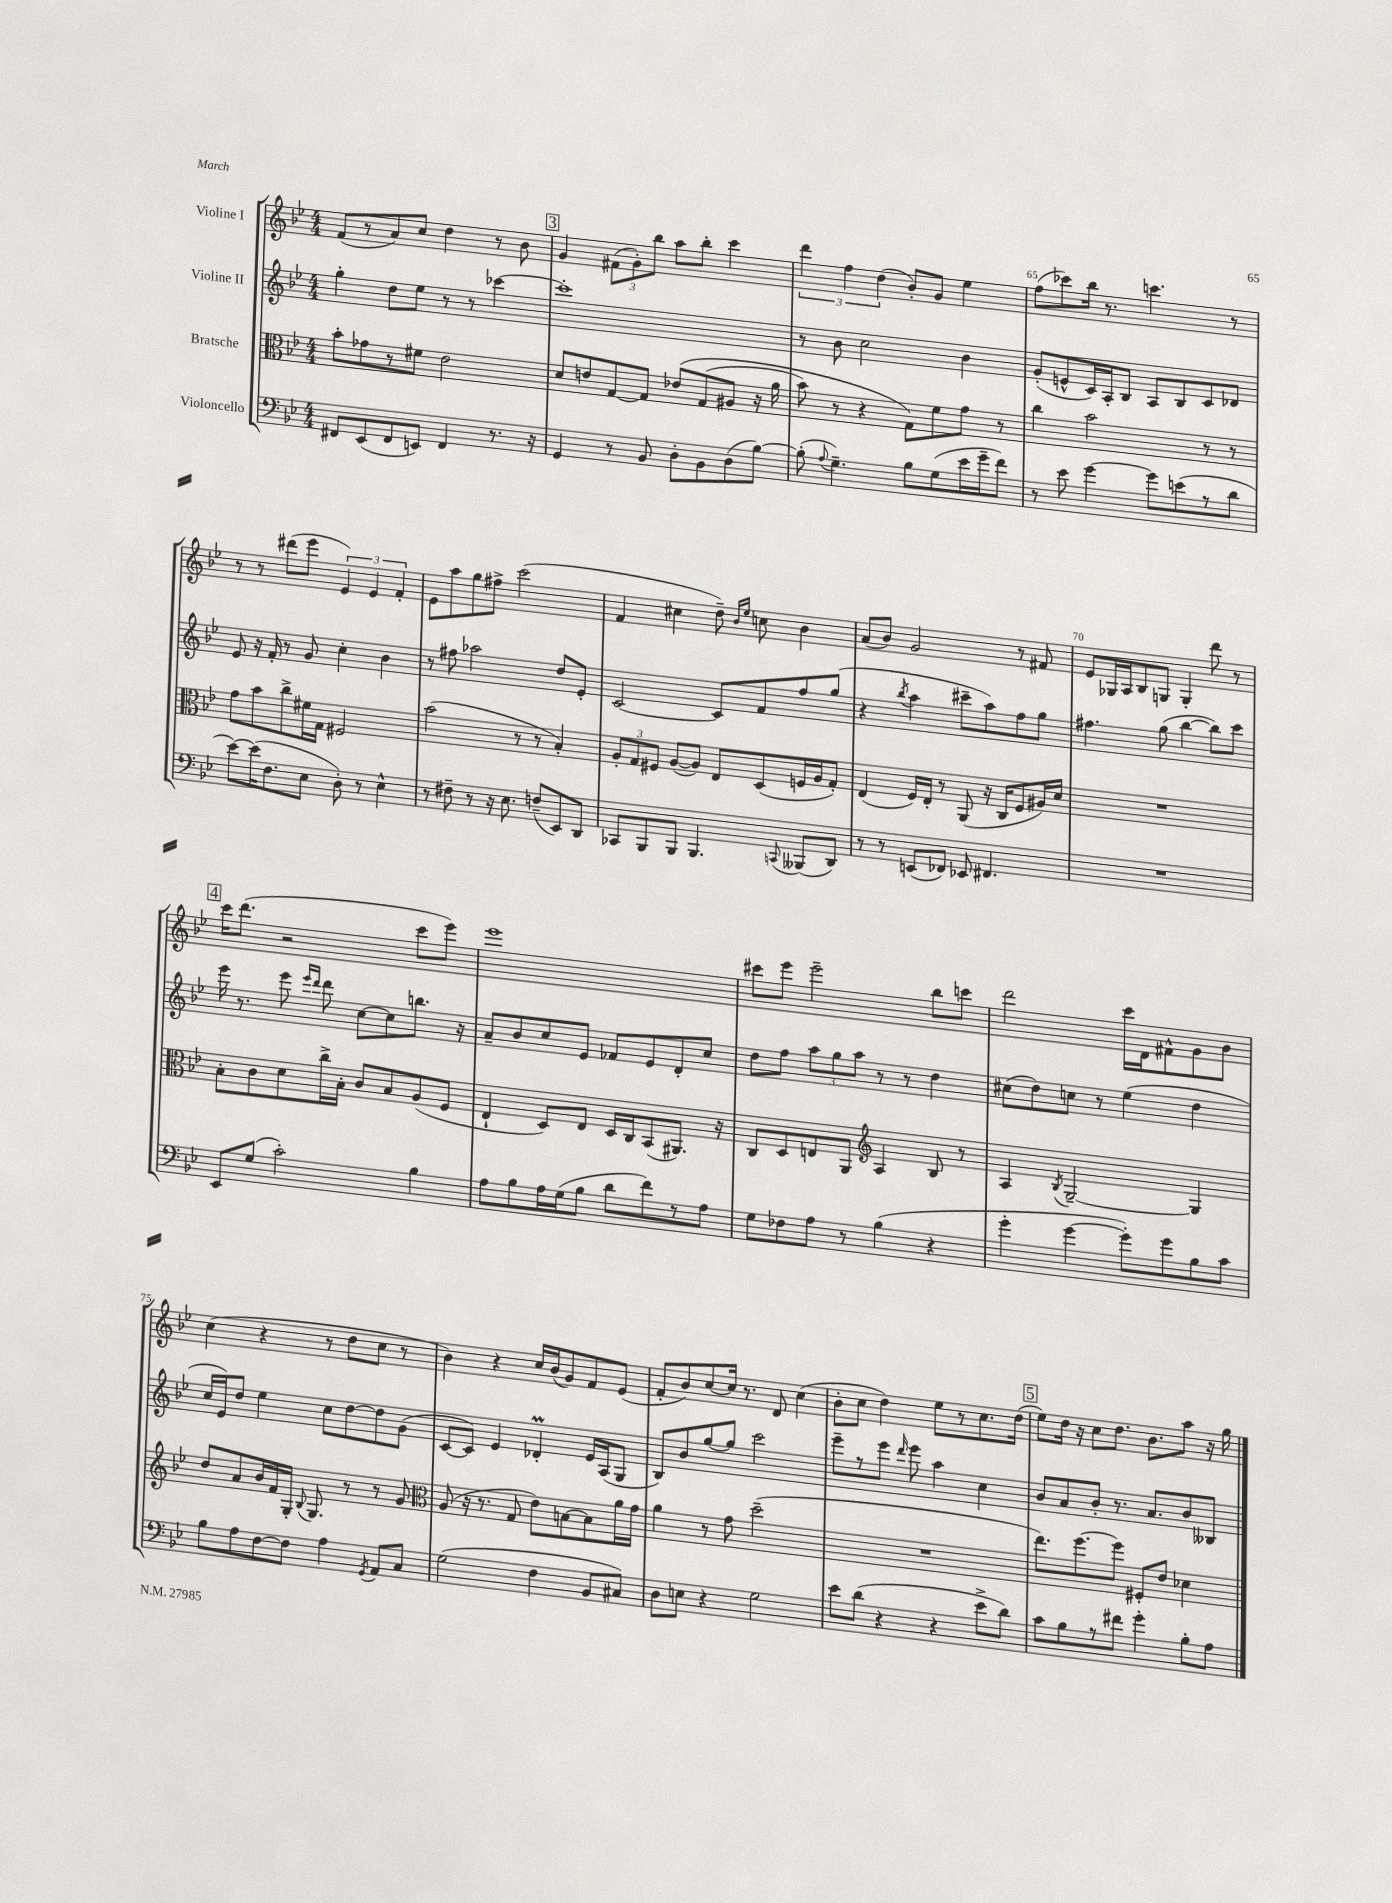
<<
\new StaffGroup <<
\new Staff = "s0" \with { instrumentName = "Violine I" } {
    \clef treble \key bes \major \numericTimeSignature \time 4/4
    \autoBeamOff f'8[( r8 a'8) c''8] d''4 r8 bes'8 |
    \mark \markup { \box "3" } g'4 \tuplet 3/2 { fis'8[( g'8-.) bes''8] } a''8[ bes''8]-. c'''4 |
    \tuplet 3/2 { d'''4 f''4 d''4( } bes'8[-.) g'8] ees''4 |
    f''8[( ces'''8) bes''16] r8. c'''4. r8 |
    r8 r8 dis'''8[( ees'''8] \tuplet 3/2 { ees'4) ees'4 f'4-. } |
    ees'8[ a''8 g''8 fis''8]-> c'''2( |
    f'4 cis''4 d''8--) \grace { bes'16[ ees''16] } c''8 bes'4 |
    a'8[( bes'8]) g'2 r8 fis'8 |
    ees'8[ ges16 a16 bes8 g8] g4-. d'''8 r8 |
    \mark \markup { \box "4" } c'''16[ d'''8.]( r2 c'''8[ ees'''8]) |
    ees'''1 |
    cis'''8[ ees'''8] ees'''2-- bes''8[ c'''8] |
    d'''2 c'''16[ d'16 fis'8-^ g'8 bes'8] |
    c''4( r4 r8 d''8[ c''8] r8 |
    bes'4) r4 c''16[ bes'16( g'8) f'8 ees'8]( |
    f'8[-. bes'8) c''8~ c''16] r8. d'8 c''4( |
    bes'8[-. c''8] d''4) ees''8[ r8 c''8. d''16]( |
    \mark \markup { \box "5" } ees''8[) d''16] r16 c''8[ d''8.] bes'8.[ a''8] r16 g''16 \bar "|." |
}
\new Staff = "s1" \with { instrumentName = "Violine II" } {
    \clef treble \key bes \major \numericTimeSignature \time 4/4
    \autoBeamOff g''4-. d''8[ ees''8] r8 r8 ces'''4~ |
    \mark \markup { \box "3" } ces'''1-. |
    r8 bes'8 c''2 bes'4 |
    g'8[-.( e'8-^ c'16) a16-. bes8] a8[ bes8 c'8 des'8] |
    ees'8 r16 f'16-. r8 g'8 c''4-. bes'4 |
    r8 fis''8 aes''2 d''8[ ees'8]-. |
    c'2~ c'8[ f'8 f''8 g''8]( |
    r4 \acciaccatura { bes''8 } a''4 cis'''8[-- a''8) f''8 g''8] |
    fis''4. g''8( bes''4~ bes''8[) c'''8] |
    \mark \markup { \box "4" } ees'''16 r8. ees'''8 \grace { ees'''16[ d'''16] } d'''8 c''8[~ c''8 b''8.] r16 |
    a'8[-- bes'8 c''8 ees'8] fes'8[ ees'8 d'8-. c''8] |
    d''8[ f''8] \tuplet 3/2 { a''8[ g''8 a''8] } r8 r8 d''4 |
    cis''8[( d''8) c''8] r8 ees''4( d''4 |
    c''16[ ees'16) d''8] ees''4 c''8[ d''8~ d''8 g'8]( |
    c'8[~ c'8]) ees'4 des'4-.\prall ees'16[ a16( g8] |
    bes8[) bes'8 g''8~ g''8] c'''2 |
    ees'''8[-- r8 ees'''8] \grace { d'''16 } ees'''8 a''4 c''4 |
    \mark \markup { \box "5" } bes'8[ a'8 bes'8]-. r8. a'8.[ bes'8 beses8] \bar "|." |
}
\new Staff = "s2" \with { instrumentName = "Bratsche" } {
    \clef alto \key bes \major \numericTimeSignature \time 4/4
    \autoBeamOff bes'8[-. ges'8 r8 fis'8] ees'2 |
    \mark \markup { \box "3" } d'8[ e'8 g8~ g8] ees'8[\( g8( ais8] r16 a'16 |
    bes'8) r8 r4 g8[\) f'8 g'8] r8 |
    c''4 bes'2 r8 r8 |
    g'8[ bes'8 c''8-> fis'16 g16] fis2 |
    bes'2( r8 r8 bes4-.) |
    \tuplet 3/2 { a8[-. g8 fis8] } a8[~( a8]) ees8[ d8( f16 a16 g8]-.) |
    ees4( f16[) ees16]-. r8 a,8( r16 c16[ f8 ais16) d'16] |
    R1 |
    \mark \markup { \box "4" } bes8[-. c'8 d'8 c''16-> bes16]-. c'8[ bes8 a8( f8] |
    ees4-! d8[) ees8] d16[ c16 bes,8( ais,8.]) r16 |
    c8[ d8 e8 a,8] \clef treble a4 bes8 r8 |
    a4 \acciaccatura { bes8 } g2~-- g4 |
    d''8[ a'8 bes'16 f'16 g16]-. \appoggiatura { bes8 } g8. r8 r8 g'8 |
    \clef alto a8( r16 r8. g8 ees'8[) b8~ b8 a'16 g'16] |
    a'4 r8 g'8 d''2--( |
    R1 |
    \mark \markup { \box "5" } ees''8.[) f''8.~ f''8] fis8[-. ees'8] des'4 \bar "|." |
}
\new Staff = "s3" \with { instrumentName = "Violoncello" } {
    \clef bass \key bes \major \numericTimeSignature \time 4/4
    \autoBeamOff fis,8[ ees,8( fis,8 e,8]) fis,4 r8. r16 |
    \mark \markup { \box "3" } g,4 r8 bes,8 d8[-. bes,8 d8( bes8]~) |
    bes8-.( \appoggiatura { a8 } g4.--) bes8[ g8( ees'16 g'16-- f'8]) |
    r8 ees'8 g'4~ g'8[ e'8( r8 d'8] |
    ees'8[~) ees'16( f8. ees8] d8-.) r8 ees4-^ |
    r8 fis8-- r8 r16 ees8. f8[--( ees,8) d,8] |
    ces,8[ bes,,8 bes,,8] bes,,4. \appoggiatura { c,8 } beses,,8[( d,8]) |
    r8 r8 e,8[( fes,8]) ees,8 fis,4. |
    R1 |
    \mark \markup { \box "4" } ees,8[ g8]( c'2-.) bes4 |
    a8[ bes8 a16 g16( bes8] d'8[ f'8) r8 a8] |
    g8[ fes8 a8] r8 bes4( r4 |
    g'4-. g'4~ g'8[-.) g'8 bes8 c'8] |
    bes8[ a8 f8~ f8] a4 \acciaccatura { g,8 } a,8[ c8] |
    g2( f4 bes,8[ cis8]) |
    d8[ e8] r4 g2 |
    ees'8[ d'8]( r4 r4 ees'8[-> d'8]) |
    \mark \markup { \box "5" } c'8[ bes8 r8 fis'8] g'4-. bes8[-. a8] \bar "|." |
}
>>
>>
\layout { \context { \Score currentBarNumber = #62 \override BarNumber.break-visibility = ##(#f #t #t) barNumberVisibility = #(every-nth-bar-number-visible 5) } }
